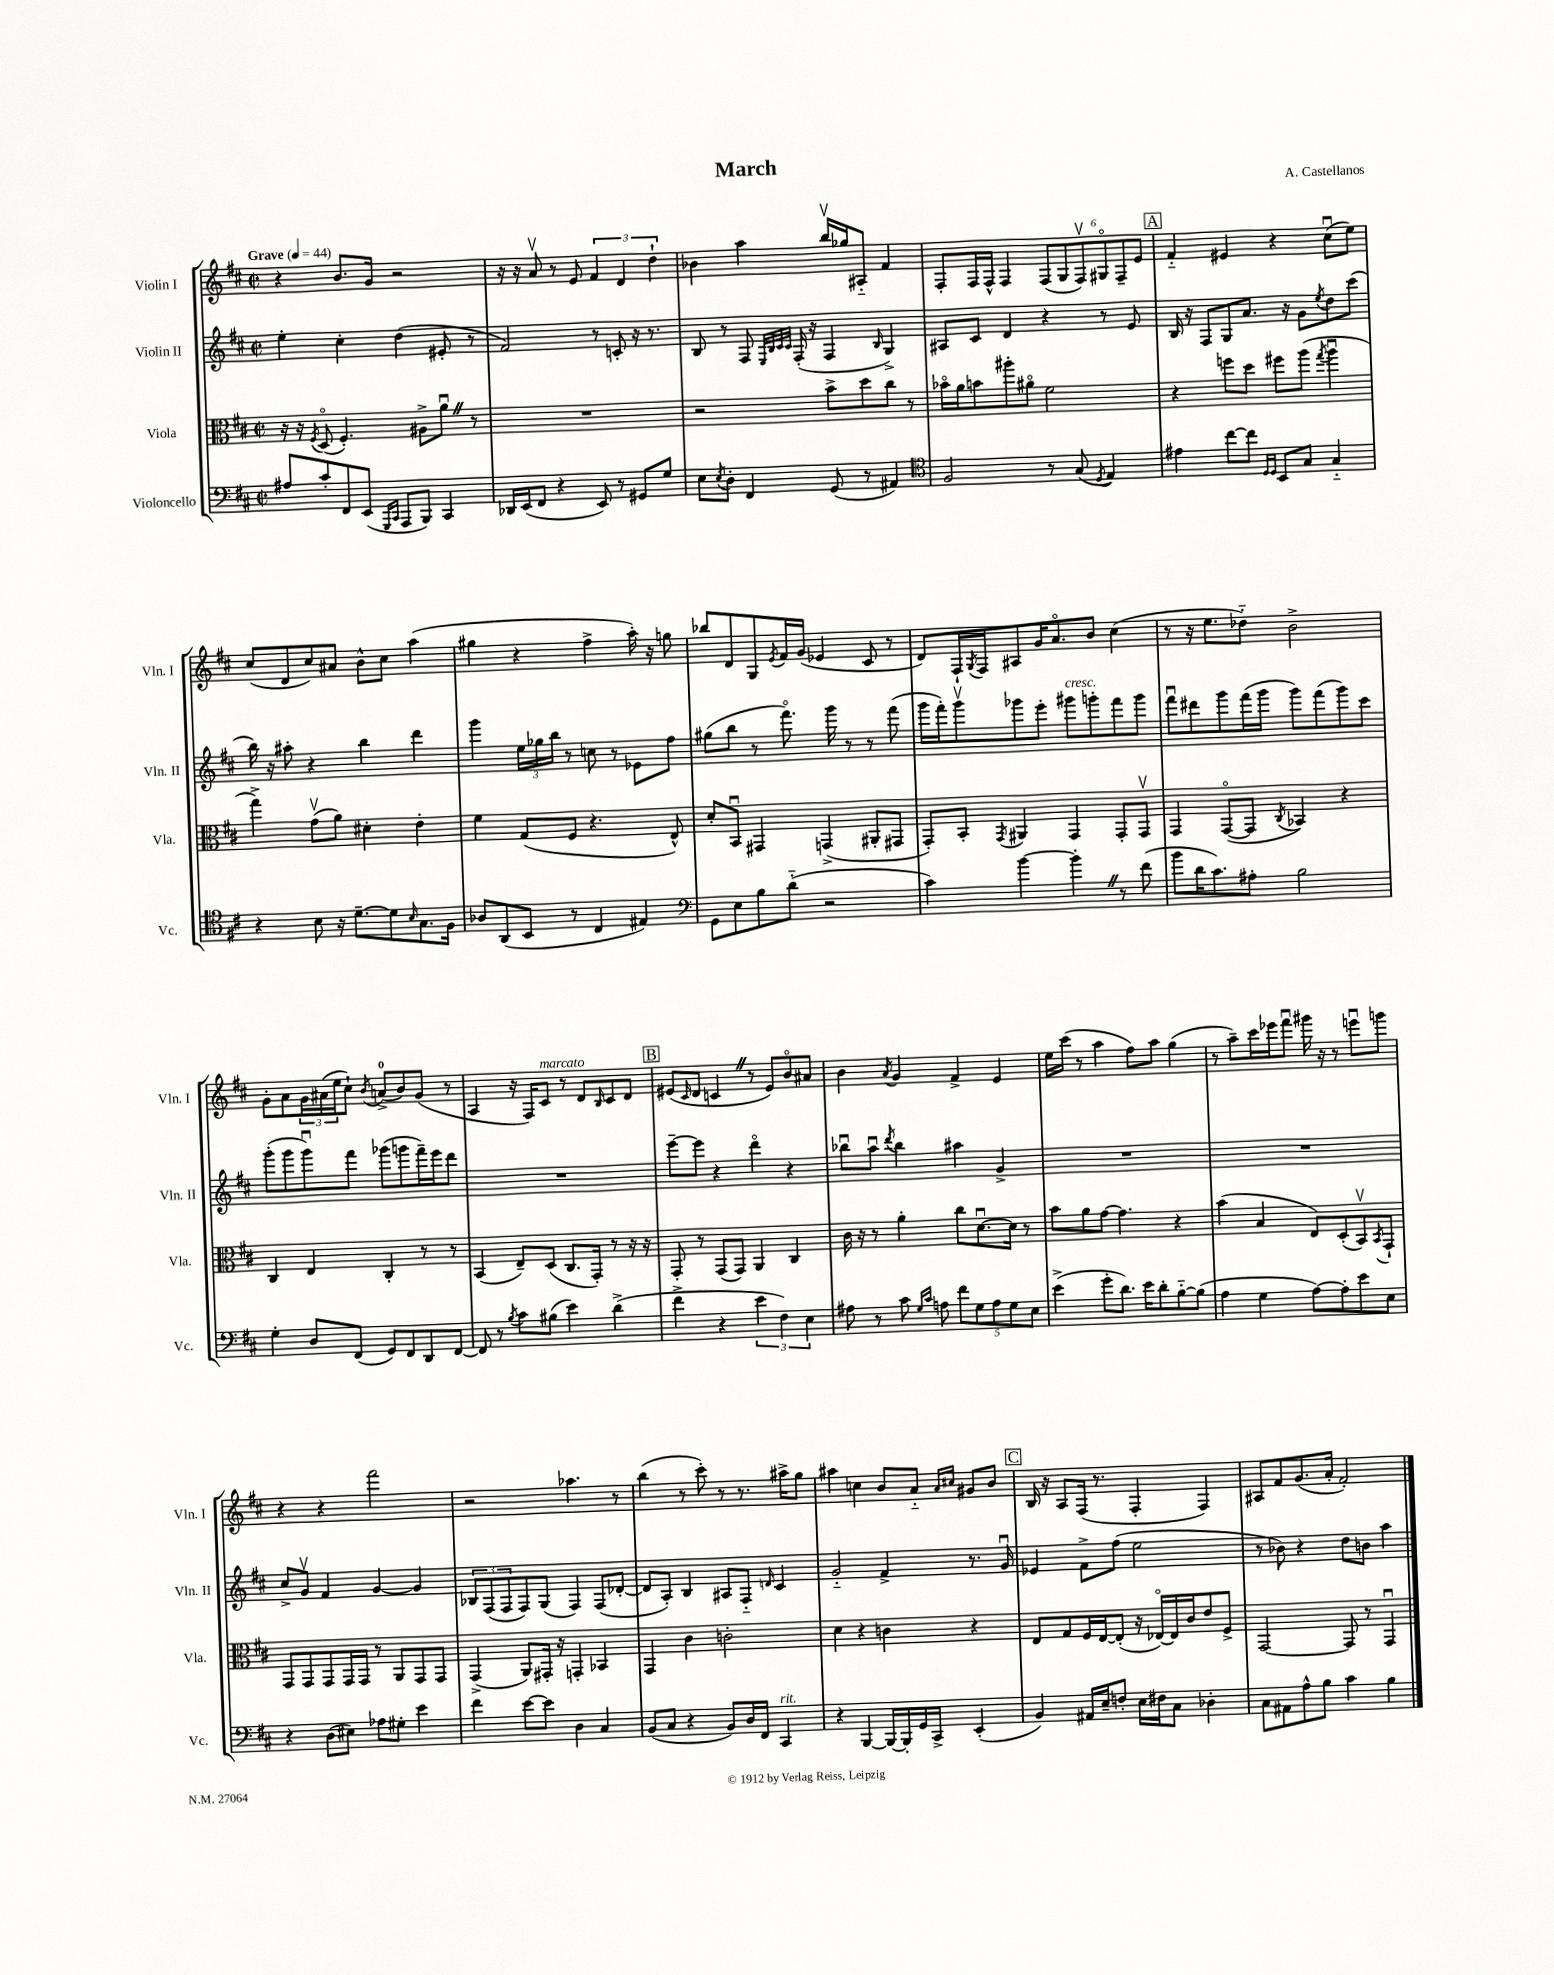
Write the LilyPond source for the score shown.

\header { title = "March" composer = "A. Castellanos" }
<<
\new StaffGroup <<
\new Staff = "s0" \with { instrumentName = "Violin I" shortInstrumentName = "Vln. I" } {
    \clef treble \key d \major \defaultTimeSignature \time 2/2 \tempo "Grave" 4 = 44
    r4 b'8. g'16 r2 |
    r16 r16 a'8\upbow r8 e'8 \tuplet 3/2 { fis'4 d'4 d''4-! } |
    bes'4 a''4 b''16\upbow ges''16 ais8-_ fis'4 |
    fis8-. fis16 fis16-^ fis4 \tuplet 6/4 { fis8( g8 fis8\upbow) gis8\flageolet fis8-- e'8 } |
    \mark \markup { \box "A" } fis'4-_ eis'4 r4 cis''8\downbow( e''8) |
    cis''8( d'8 cis''8) ais'8 b'8-^ cis''8 a''4( |
    gis''4 r4 fis''4-> a''16-.) r16 g''8 |
    bes''8 d'8 g8 \acciaccatura { e'8 } fis'16 g'16( ees'4 cis'8 r8 |
    d'8) fis16-! \acciaccatura { g8 } fis16 ais8 g'16 a'8.\flageolet b'8 cis''4( |
    r8 r16 e''8. des''8-_) b'2-> |
    g'8-. a'8 \tuplet 3/2 { g'16 ais'16( e''16 } cis''8-!) \acciaccatura { b'8 } a'8-0->( b'8) g'8( r8 |
    a4 r16 fis16) cis'8^\markup { \italic "marcato" } r8 d'8 \grace { b16 } cis'8 d'8 |
    \mark \markup { \box "B" } eis'8( \grace { cis'16 } d'8 c'4 \once \override BreathingSign.text = \markup { \musicglyph "scripts.caesura.straight" } \breathe r8 eis'8) b'8\flageolet ais'8 |
    b'4 \acciaccatura { a'8 } g'4 fis'4-> e'4 |
    e''16 cis'''16( r8 a''4 fis''8) a''8 g''4( |
    r8 a''8--) cis'''16 ees'''16 fis'''8\downbow gis'''16 r16 r8 e'''8\downbow g'''8 |
    r4 r4 fis'''2 |
    r2 aes''4. r8 |
    b''4( r8 cis'''8-.) r8 r8. ais''16-> g''8 |
    ais''4 c''4 b'8 a'8-_ \grace { a'16 cis''16 } gis'8 b'8 |
    \mark \markup { \box "C" } b16 r16 a8 fis16( r8. fis4-. fis4) |
    ais8 fis'8 g'8.( a'16-. fis'2-.) \bar "|." |
}
\new Staff = "s1" \with { instrumentName = "Violin II" shortInstrumentName = "Vln. II" } {
    \clef treble \key d \major \defaultTimeSignature \time 2/2
    e''4-. cis''4-. d''4( eis'8-. r8 |
    fis'2) r8 c'8-. r16 r8. |
    b8 r8 fis8 \grace { e32 b32 cis'32 cis'32 } fis16-.( r16 fis4 \grace { b16 } g4->) |
    ais8 cis'8 d'4 r4 r8 e'8 |
    \mark \markup { \box "A" } b16 r16 fis8 g8 a'8. r16 g'8 \acciaccatura { e''8 } d''8 cis'''8( |
    b''16) r16 ais''8-. r4 b''4 d'''4 |
    g'''4 \tuplet 3/2 { e''16 ges''16 b''16 } r8 c''8 r8 ees'8 fis''8 |
    gis''8( b''8 r8 fis'''8.\flageolet) g'''16 r8 r8 fis'''8( |
    g'''16 fis'''16-.) g'''8\upbow ges'''8 e'''8-. gis'''8^\markup { \italic "cresc." } g'''8-. fis'''8 g'''8 |
    fis'''8\downbow dis'''8 g'''8 fis'''16( g'''16 g'''8) fis'''8( g'''8) cis'''8 |
    g'''8-.( g'''8 g'''8\downbow) fis'''8 ges'''8( g'''8 fis'''16--) e'''16 d'''8 |
    R1 |
    \mark \markup { \box "B" } e'''8~-- e'''8 r4 d'''4\flageolet r4 |
    bes''8\downbow a''8\downbow \acciaccatura { d'''8 } bes''4 ais''4 g'4-> |
    R1 |
    R1 |
    cis''8-> g'8\upbow fis'4 g'4~ g'4 |
    \tuplet 3/2 { bes8 fis8( fis8 } fis8) g8( fis4) fis8( des'8~-. |
    des'8 a8-.) b4 ais8 fis8-_ \grace { d'16 } cis'4 |
    g'2-_ fis'4-> r8. g'16\downbow |
    \mark \markup { \box "C" } ees'4 fis'8-> fis''8( e''2 |
    r8 bes'8) r4 d''8 b'8 a''4 \bar "|." |
}
\new Staff = "s2" \with { instrumentName = "Viola" shortInstrumentName = "Vla." } {
    \clef alto \key d \major \defaultTimeSignature \time 2/2
    r16 r16 \acciaccatura { fis8 } d8\flageolet( fis4.-.) ais8-> a'8\downbow \once \override BreathingSign.text = \markup { \musicglyph "scripts.caesura.straight" } \breathe r8 |
    R1 |
    r2 b'8-> d''8 cis''8 r8 |
    bes'16\flageolet a'16 b'8 ais''8-. ais'8\flageolet fis'2 |
    \mark \markup { \box "A" } r4 f''8 d''8 fis''8 a''8( \acciaccatura { g''8 } a''4\downbow |
    g''4->) g'8\upbow( a'8) dis'4-. e'4-. |
    fis'4 g8( fis8 r4. e8-^) |
    d'8-. b,8\downbow gis,4 g,4->( ais,8-. gis,8 |
    g,8-.) b,8-. \acciaccatura { g,8 } ais,4 g,4 g,8-. g,8\upbow |
    g,4 g,8~\flageolet( g,8 \acciaccatura { cis8 } bes,4) r4 |
    cis4 e4 cis4-. r8 r8 |
    b,4( e8--) d8( cis8. g,16-.) r8 r16 r16 |
    \mark \markup { \box "B" } g,8-. r8 g,8( g,8) a,4 cis4 |
    cis'16 r16 r8 a'4-. cis''8 d'8.~\downbow d'16 r8 |
    b'8 a'8 g'8~ g'4. r4 |
    b'4( b4 e8) d8-.( b,8\upbow) \acciaccatura { b,8 } g,8-! |
    g,8 g,8 g,8 g,16 g,16 r8 a,8 g,8 g,8 |
    g,4->( a,8) gis,16-. r16 g,4-. bes,4 |
    g,4 cis'4 c'2-. |
    d'4 r4 c'4 r4 |
    \mark \markup { \box "C" } e8 g8 fis16 e16~ e8-.( r16 ees16~\flageolet) ees16 cis'16 e'8 fis8-> |
    g,2~ g,8 r8 g,4\downbow \bar "|." |
}
\new Staff = "s3" \with { instrumentName = "Violoncello" shortInstrumentName = "Vc." } {
    \clef bass \key d \major \defaultTimeSignature \time 2/2
    ais8 cis'8-. fis,8 e,8( \grace { g,,16 cis,16 } a,,8 b,,8) cis,4 |
    des,16 e,16( fis,8 r4 e,8) r8 gis,8 g8 |
    e8 \acciaccatura { e8 } d8-. fis,4 g,8( r8 ais,4) |
    \clef tenor fis2 r8 g8( \acciaccatura { d8 } e4) |
    \mark \markup { \box "A" } eis'4 cis''8~ cis''8 \grace { d16 d16 } b,8 g8 g4-_ |
    r4 b8 r16 d'8.~-- d'8 \grace { b16 } g8. fis16 |
    aes8 a,8( b,8 r8 cis4 eis4) |
    \clef bass g,8 e8 b8 d'8-_( r2 |
    cis'4) b'4~ b'4-. \once \override BreathingSign.text = \markup { \musicglyph "scripts.caesura.straight" } \breathe r8 fis'8( |
    b'8 d'16 cis'8.) ais8-. b2 |
    g4-. d8 fis,8( g,8) fis,8 d,8 fis,8~ |
    fis,8 r8 \acciaccatura { b8 } cis'8 bis8( e'4) d'4->( |
    \mark \markup { \box "B" } fis'4-> r4 \tuplet 3/2 { e'4 fis4) e4 } |
    ais8 r8 cis'8 \grace { g16 cis'16 } a8 \tuplet 5/4 { fis'8 g8 a8 g8 e8 } |
    e'4->( g'8-. d'8.) e'16 d'8-. b8~-_ b8( |
    a4 g4 a8~) a8-. e'8 e8 |
    r4 d8( eis8) aes8 gis8-. e'4 |
    fis'4 e'8~ e'8 d4 cis4 |
    b,8( cis8 r4 b,8) d16 fis,16 cis,4^\markup { \italic "rit." } |
    r4 b,,4~ b,,16~ b,,16-. g,16 cis,16-> e,4-.( |
    \mark \markup { \box "C" } b,4) ais,16 e16-- f8-. e16 fis16 cis8 des4-. |
    cis8 ais,8 a8-^ b8 cis'4 b4 \bar "|." |
}
>>
>>
\layout { \context { \Score \remove "Bar_number_engraver" } }
